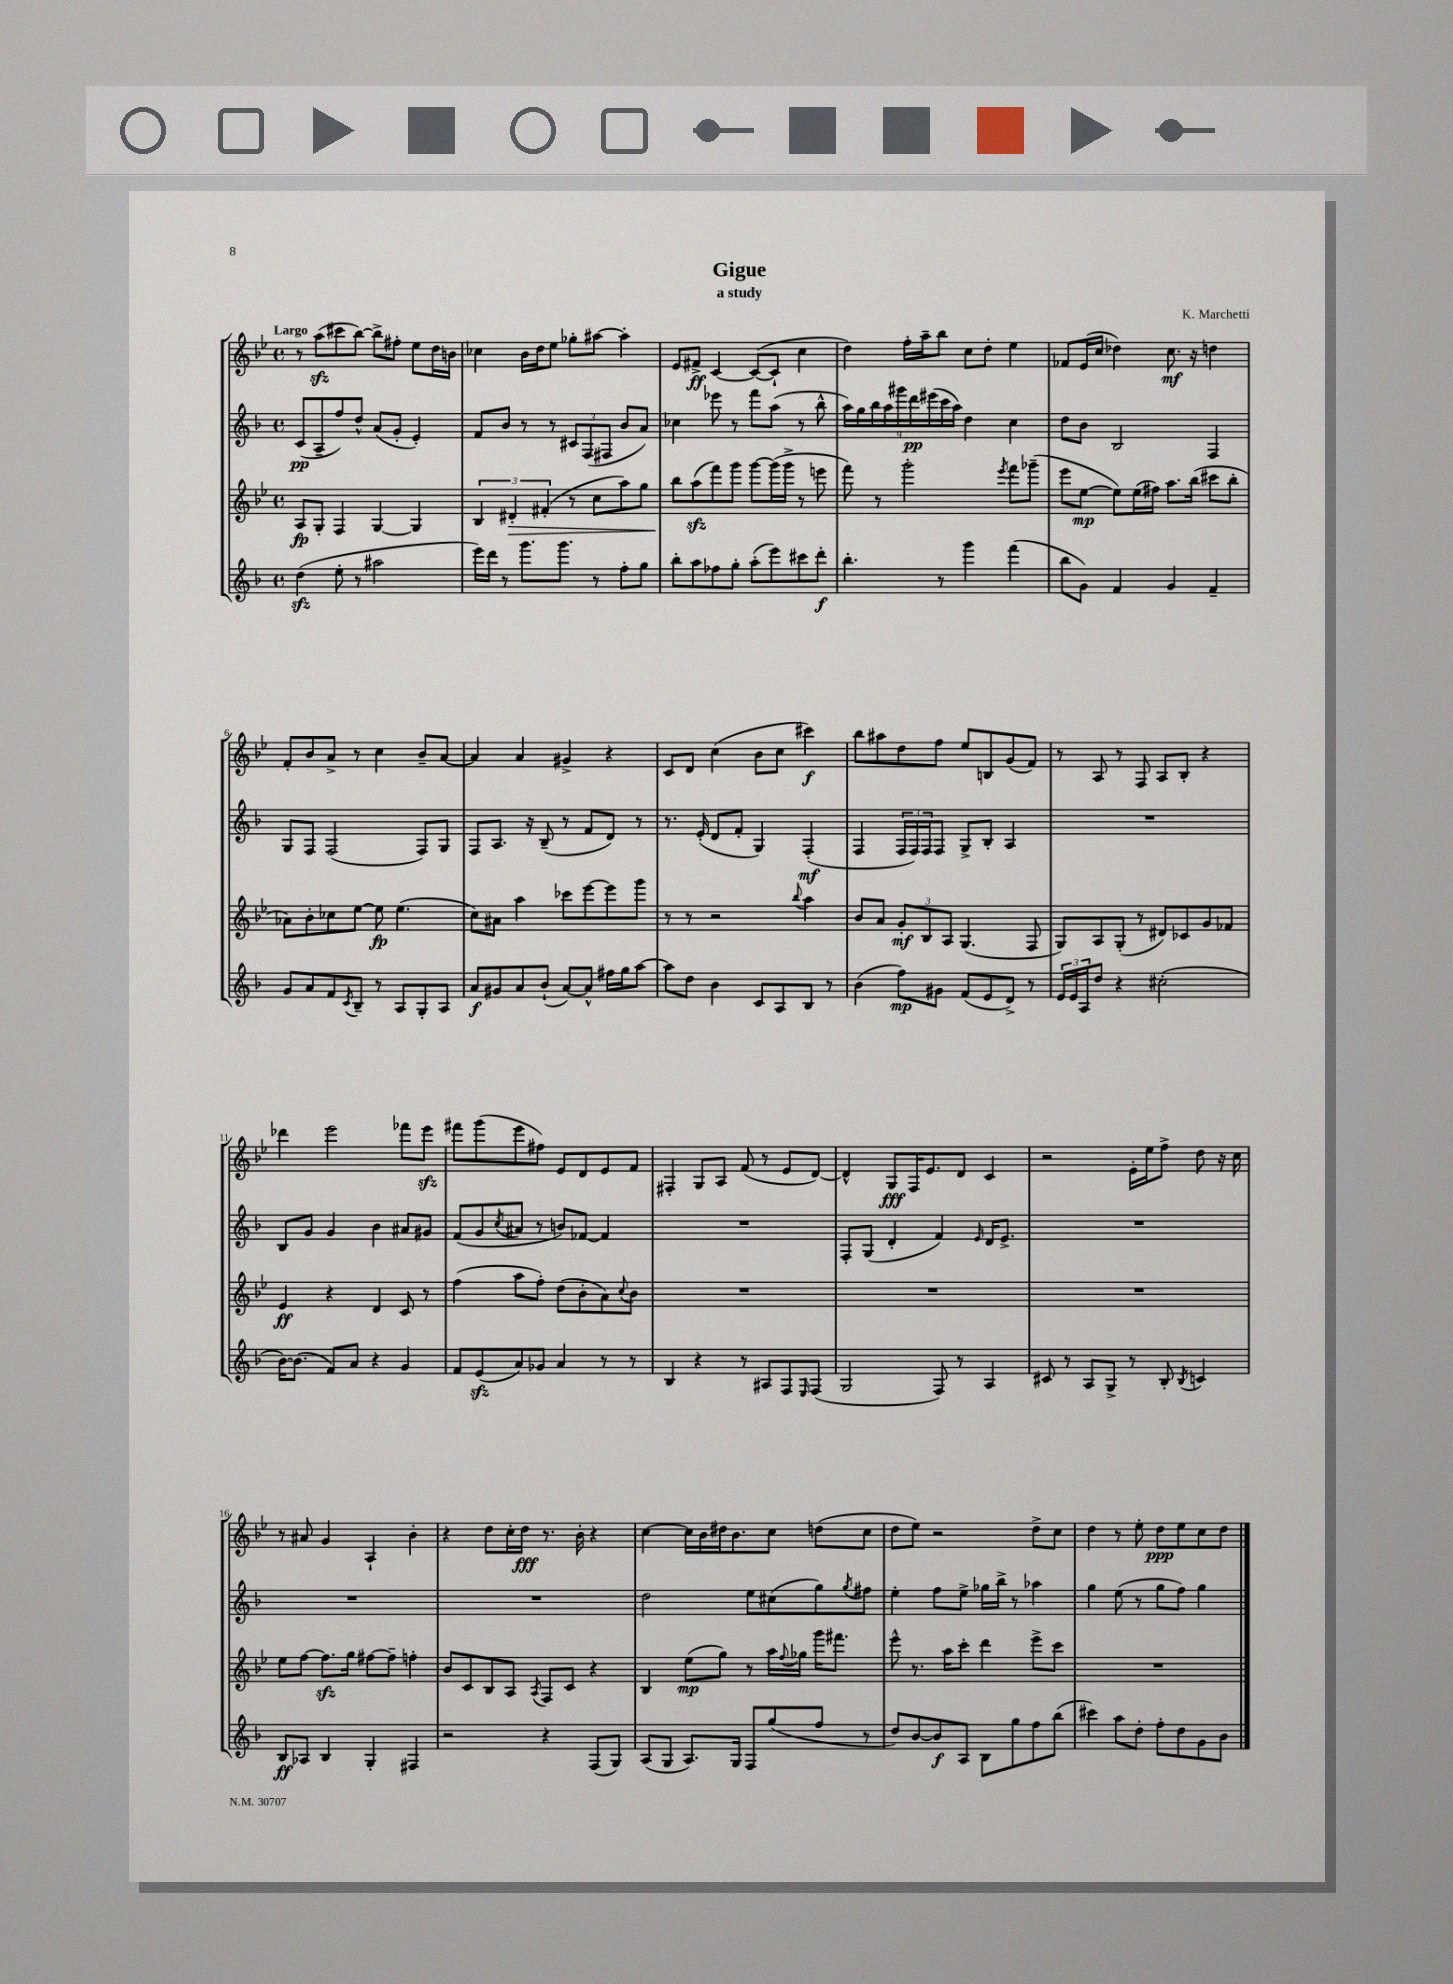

**kern	**kern	**kern	**kern
*staff4	*staff3	*staff2	*staff1
*clefG2	*clefG2	*clefG2	*clefG2
*k[b-]	*k[b-e-]	*k[b-]	*k[b-e-]
*M4/4	*M4/4	*M4/4	*M4/4
*met(c)	*met(c)	*met(c)	*met(c)
(4dd	8A	(8c	8r
.	8G'	8A~	(8aa
8ee'	4F	8ff)	8ccc#
8r	.	8dd^^	[8bb-)
2aa#	[4G	(8a	8bb-^]
.	.	8g'	8ff#'
.	4G]	4e')	8ee-
.	.	.	16dd
.	.	.	16b
=	=	=	=
16eee)	6B-	8f	4cc-
16ddd	.	.	.
8r	.	8b-	.
.	6d#'	.	.
8.ggg	.	8r	16b-
.	.	.	16dd
.	(6f#'	.	.
.	.	8r	8ee-
8.ggg	.	.	.
.	8r	12c#	8gg-'
.	.	(12F	.
8r	8cc	.	[8aa#
.	.	12F#	.
8ff'	8aa)	8b-	4aa#']
8gg	8gg	8a)	.
=	=	=	=
8bb-'	8bb-	4cc-	8e-
8aa	(8aa	.	8f#^
8ff-	8fff)	8eee-	[4c
8gg'	8ggg	8r	.
(8aa'	[8ggg	8fff	(8c_
8eee)	(16ggg]	(8aa	8c`]
.	16ggg^	.	.
8ccc#	8r	8r	4cc
8ddd'	8eee	8bb-^^	.
=	=	=	=
4.bb-'	8fff)	18aa)	4dd)
.	.	18gg	.
.	.	18bb-	.
.	8r	.	.
.	.	18aa	.
.	.	18ggg#	.
.	2ggg'	.	16ff'
.	.	18ddd	.
.	.	.	16aa~
.	.	(18eee#	.
8r	.	.	8bb-
.	.	18ccc	.
.	.	18aa)	.
4ggg	.	4dd	8cc
.	.	.	8dd'
.	8qeee-	.	.
(4fff	8fff	4cc	4ee-
.	(8ggg-~	.	.
=	=	=	=
8bb-	8eee-	8dd	8f-
8g)	[8ee-	8b-	(16e-
.	.	.	16cc
4f	8ee-])	2B-	4dd-)
.	(16ee-	.	.
.	16ff#)	.	.
4g	8.aa	.	8.cc
.	(16bb-	.	16r
4f~	8ccc#	4F	4dd
.	8bb-'	.	.
=	=	=	=
8g	8a-)	8G	8f'
8a	8b-'	8F	8b-
8f	8cc-	(2F	8a^
8qc	.	.	.
8B-~	[8ee-	.	8r
8r	8ee-]	.	4cc
8A	(4.ee-	.	.
8G'	.	8F)	8b-~
8A	.	8G	[8a
=	=	=	=
8a	8cc)	8F	4a]
8g#	8a#	8.A	.
8a	4aa	.	4a
.	.	16r	.
(8b-`	.	(8B-~	.
[8a)	8ccc-	8r	4g#^
8a^^]	[8eee-	8f	.
16ff#	8eee-]	8d)	4r
16gg	.	.	.
[8aa	8ggg	8r	.
=	=	=	=
8aa]	8r	8.r	8c
8dd	8r	.	8d
.	.	(16e'	.
4b-	2r	8d	(4cc
.	.	8f'	.
8c	.	4G)	8b-
8A	.	.	8cc
.	8qqbb-	.	.
8B-	4aa	(4F'	4ccc#)
8r	.	.	.
=	=	=	=
(4b-	8b-	4F	8bb-
.	8a	.	8aa#
8ff)	12g'	24F	8dd
.	.	24F)	.
.	12B-	24F	.
8g#	.	8F	8ff
.	12A	.	.
(8f	(4.G	8G^	8ee-
8e	.	8B-'	8B
8d^)	.	4A	(8g
8r	8F	.	8f)
=	=	=	=
24e	8G)	1r	8r
24e	.	.	.
24A	.	.	.
8dd	8A	.	8A
4r	(8G'	.	8r
.	8r	.	8F
(2cc#'	8d#)	.	8A
.	8c-	.	8B-'
.	8g	.	4r
.	8f-	.	.
=	=	=	=
[16b-)	4e-	8B-	4ddd-
(8.b-]	.	.	.
.	.	8g	.
8f)	4r	4g	2eee-
8a	.	.	.
4r	4d	4b-	.
4g	8c	8a#	8fff-
.	8r	8g#	8eee-
=	=	=	=
8f	(4ff	(8f	8fff#
(8e	.	8g	(8ggg
.	.	8qcc	.
8a)	8aa	8a#	8eee-
8g-	8ff')	8r	8ff#)
4a	(8dd	8b)	8e-
.	8b-'	[8f-	8d
8r	8a)	4f-]	8e-
.	8qqcc	.	.
8r	8b-	.	8f
=	=	=	=
4B-	1r	1r	4F#'
4r	.	.	8G
.	.	.	8A
8r	.	.	(8f
8A#	.	.	8r
8F	.	.	8e-
16qqE	.	.	.
(8F	.	.	[8d)
=	=	=	=
2G	1r	8F'	4d^^]
.	.	(8G	.
.	.	4d'	8G
.	.	.	16F
.	.	.	8.e-
8F)	.	4f)	.
8r	.	.	8d
.	.	16qqe	.
4A	.	16d	4c
.	.	8.e^	.
=	=	=	=
8c#	1r	1r	2r
8r	.	.	.
8A	.	.	.
8G^	.	.	.
8r	.	.	16e-'
.	.	.	16ee-
8B-'	.	.	8ff^
8qB-	.	.	.
4c	.	.	8dd
.	.	.	16r
.	.	.	16cc
=	=	=	=
8B-	8ee-	1r	8r
8A-	[8ff	.	8a#
4B-	8.ff]	.	4g
.	16gg	.	.
4G'	[8ff#	.	4A`
.	8ff#~]	.	.
4F#	4ff'	.	4b-'
=	=	=	=
2r	8b-	1r	4r
.	8c	.	.
.	8B-	.	8dd
.	8A	.	16cc'
.	.	.	16dd
.	8qA	.	.
4r	8F	.	8.r
.	8c	.	.
.	.	.	16b-'
(8F	4r	.	4r
8G)	.	.	.
=	=	=	=
(8A	4B-	2dd	[4cc
8G	.	.	.
8.A)	(8ee-	.	16cc]
.	.	.	16b-
.	8gg)	.	16dd#
16G	.	.	8.b-
8F	8r	8ee	.
(8gg	16aa	(8cc#	8cc
.	8qqff	.	.
.	16gg-	.	.
8ff	16ggg	8gg)	(8dd
.	8.fff#	.	.
.	.	8qgg	.
8r	.	8ff#	8cc
=	=	=	=
8dd)	8eee-^^	4ee'	8dd
[8b-	8.r	.	8ee-)
8b-]	.	8ff	2r
.	16aa	.	.
8A	8ccc'	8ee^	.
8B-	4ddd	16gg-	.
.	.	16bb-^	.
8gg	.	8r	.
8ff	8eee-^	4aa-	8dd^
(8bb-	8ccc	.	8cc
=	=	=	=
4ccc#)	1r	4gg	4dd
8aa	.	(8ee	8r
8dd'	.	8r	8ee-'
8ff'	.	8gg	8dd
8dd	.	8ff)	8ee-
8g	.	4gg	8cc
8b-	.	.	8dd
==	==	==	==
*-	*-	*-	*-
